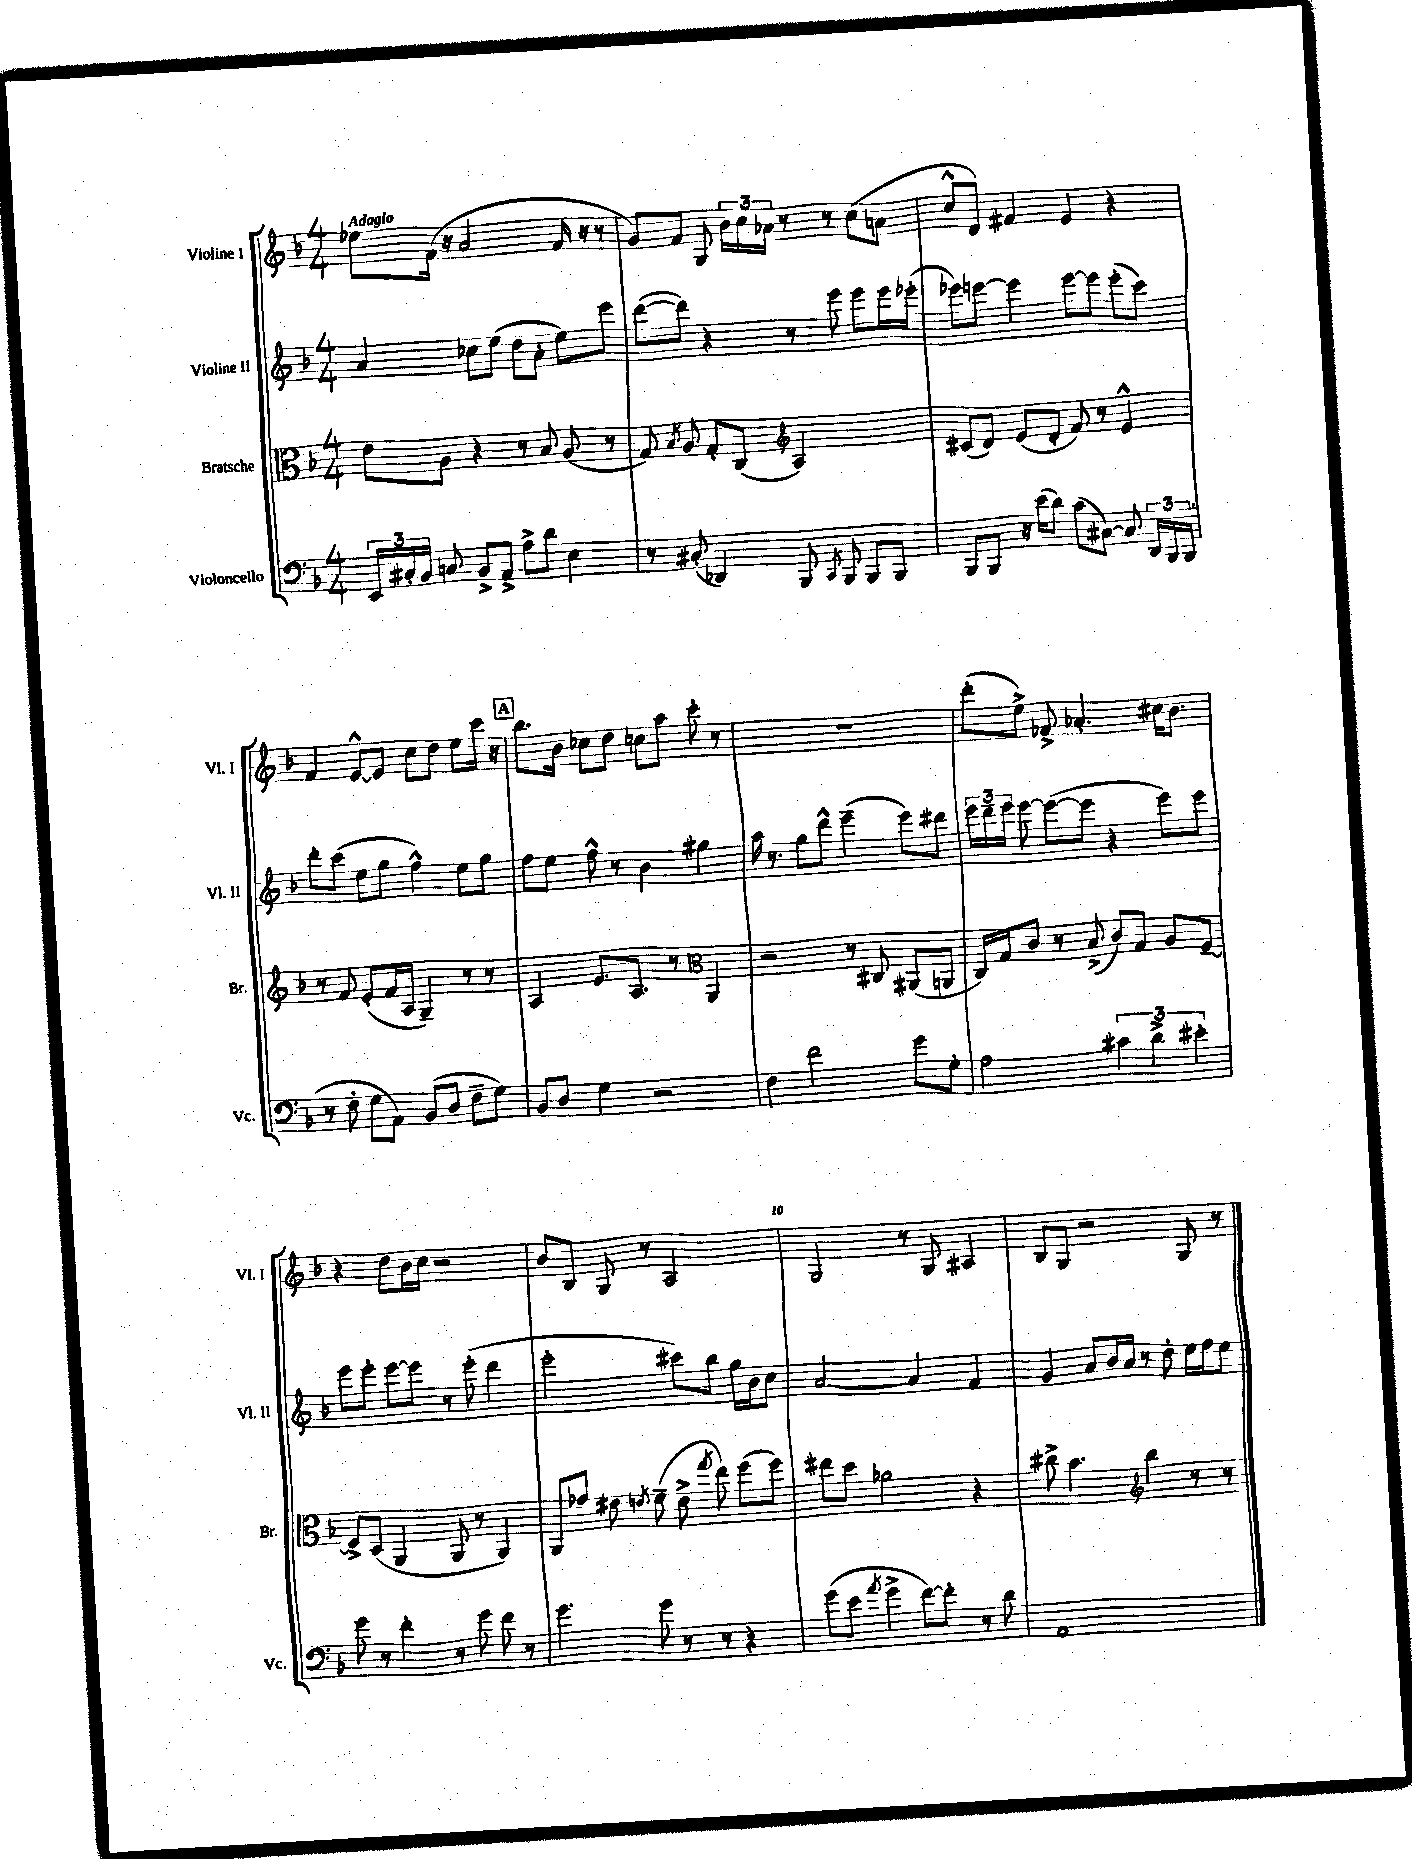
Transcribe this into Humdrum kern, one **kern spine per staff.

**kern	**kern	**kern	**kern
*part4	*part3	*part2	*part1
*staff4	*staff3	*staff2	*staff1
*I"Violoncello	*I"Bratsche	*I"Violine II	*I"Violine I
*I'Vc.	*I'Br.	*I'Vl. II	*I'Vl. I
*clefF4	*clefC3	*clefG2	*clefG2
*k[b-]	*k[b-]	*k[b-]	*k[b-]
*M4/4	*M4/4	*M4/4	*M4/4
=1	=1	=1	=1
!	!	!	!LO:TX:a:B:t=Adagio
24EE/LL	8e\L	4a/	8ee-X\L
24C#X'/	.	.	.
24BB-/JJ	.	.	.
8Cn/	8A\J	.	(16f\Jk
.	.	.	16r
8BB-^/L	4r	8cc-X\L	2a/
8AA^/J	.	(8ee\J	.
8A^\L	8r	8dd\L	.
8d\J	8B-/	8a'\J	.
4E\	(8A/	8ee\L)	16f/
.	.	.	16r
.	8r	8eee\J	8r
=2	=2	=2	=2
8r	8G/)	([8ddd\L	8g/L)
.	8qB-/	.	.
(8C#X'/	8A/	8ddd\J])	8f/J
4DD-X/)	8G'/L	4r	8G/
.	(8C/J	.	24b-\LL
.	.	.	24cc\
.	.	.	24a-X\JJ
*	*clefG2	*	*
8BBB-/	2A/)	8r	8r
8qCC/	.	.	.
8BBB-/	.	8eee\	8r
8BBB-/L	.	8eee\L	(8cc\L
8BBB-/J	.	16eee\L	8an\J
.	.	(16eee-X'\JJ	.
=3	=3	=3	=3
8BBB-/L	(8c#X/L	8eee-X\L)	8cc^^/L
8BBB-/J	8d/J)	[8eeen\J	8d/J)
16r	(8e/L	4eee\]	4f#X/
(16e\KL	.	.	.
8d\J)	8d'/J	.	.
(8c\L	8f/)	[8eee\L	4e/
[8C#X\J)	8r	8eee\J]	.
8C#/]	4e^^/	(8eee'\L	4r
24DD/LL	.	8ccc\J)	.
24BBB-/	.	.	.
(24BBB-/JJ	.	.	.
!!LO:LB:g=z
=4	=4	=4	=4
8r	8r	8ddd'\L	4f/
8F'\	8f/	(8ccc\J	.
8G\L	(8e'/L	8ee\L	[8e^^/L
8AA\J)	16f/L	8gg\J	8e/J]
.	16A/JJ	.	.
(8BB-/L	4G~/)	4ff^^\)	8cc\L
8D/J	.	.	8dd\J
8F~\L	8r	8ee\L	8ee\L
8G\J)	8r	8gg\J	16ccc\Jk
.	.	.	16r
!!LO:REH:place=s1:t=A
=5	=5	=5	=5
8BB-/L	4A/	8ff\L	8.bb-\L
8D/J	.	8ee\J	.
.	.	.	16b-\Jk
4G\	8.e/L	8ff^^\	8cc-X\L
.	.	8r	8dd\J
.	8.A/J	.	.
2r	.	4b-\	8ccn\L
.	8r	.	8aa\J
*	*clefC3	*	*
.	4AA/	4gg#X\	8ccc'\
.	.	.	8r
=6	=6	=6	=6
4F\	2r	16aa\	1r
.	.	8.r	.
2f\	.	8gg\L	.
.	.	8ddd^^\J	.
.	8r	(4eee~\	.
.	8C#X/	.	.
8g\L	(8AA#X/L	8eee\L)	.
8G'\J	8AAn/J	8ddd#X\J	.
=7	=7	=7	=7
2A\	16C/LL)	24eee\LL	(8ddd'\L
.	.	24ddd~\	.
.	16G/J	.	.
.	.	24eee\JJ	.
.	8c/J	[8eee\	8ee^\J)
.	8r	(8eee\L_	8f-X^/
.	(8B-^/	8eee\J]	4.a-X'/
6c#X\	8c/L)	4r	.
.	8G/J	.	.
6d^\	.	.	.
.	8A/L	8eee\L)	16cc#X\KL
.	.	.	8.b-\J
6e#X'\	.	.	.
.	[8F~/J	8eee\J	.
!!LO:LB:g=z
=8	=8	=8	=8
8g\	8F^/L]	8eee\L	4r
8r	(8D/J	8eee'\J	.
4f'\	4AA/	[8eee\L	8dd\L
.	.	8eee\J]	16b-\L
.	.	.	16cc\JJ
8r	8AA/	8r	2r
8g\	8r	(8eee'\	.
8f\	4AA/)	4ddd\	.
8r	.	.	.
=9	=9	=9	=9
4.g\	8AA/L	2eee'\	8b-/L
.	8g-X/J	.	8B-/J
.	8e#X\	.	8G/
.	8qen/	.	.
8g\	(8f~\	.	8r
8r	8e^\	8ccc#X\L)	2A/
.	8qgg/	.	.
8r	8ee\)	8bb-\J	.
4r	(8ff\L	16gg\LL	.
.	.	16b-\J	.
.	8ff\J)	8cc\J	.
=10	=10	=10	=10
(8g\L	8ee#X\L	[2a/	2G/
8e\J	8dd\J	.	.
8qa/	.	.	.
4g^\	2a-X\	.	.
[8f\L)	.	4a/]	8r
8f'\J]	.	.	8G/
8r	4r	4f/	4A#X/
8d\	.	.	.
=11	=11	=11	=11
1AA	8cc#X^\	4g/	8B-/L
.	4.b-\	.	8G/J
.	.	8a/L	2r
.	.	16b-/L	.
.	.	16a/JJ	.
*	*clefG2	*	*
.	4bb-\	8r	.
.	.	8dd'\	.
.	8r	16ee\LL	8G/
.	.	16ff\J	.
.	8r	8ee\J	8r
==	==	==	==
*-	*-	*-	*-
